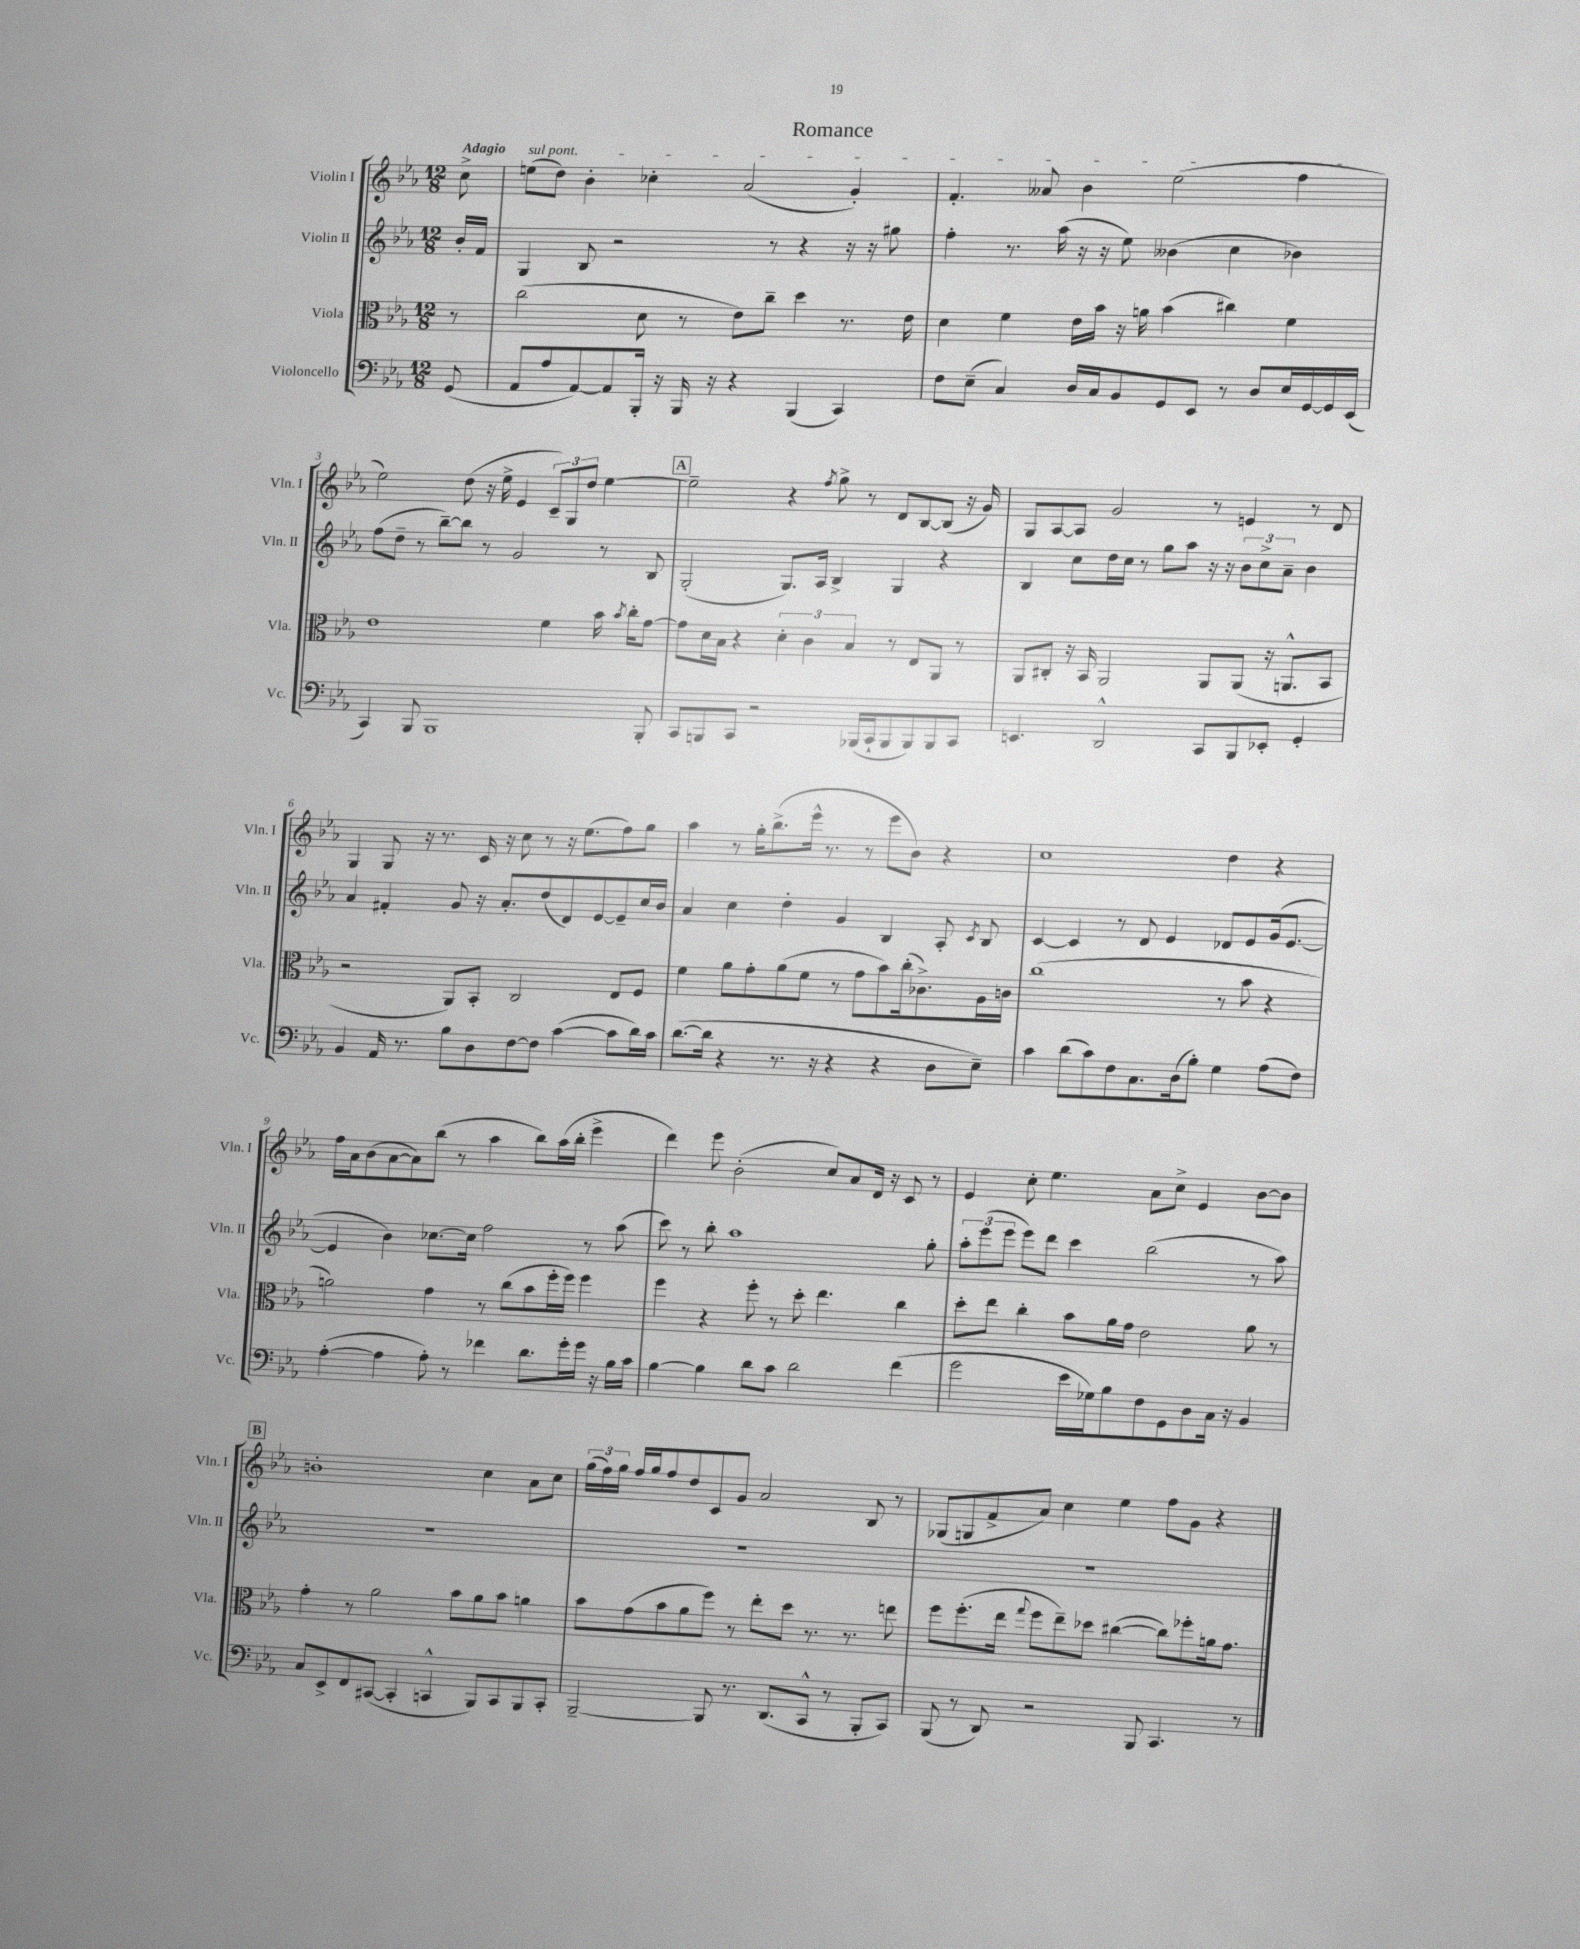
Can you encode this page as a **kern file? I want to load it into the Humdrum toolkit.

**kern	**kern	**kern	**kern
*staff4	*staff3	*staff2	*staff1
*clefF4	*clefC3	*clefG2	*clefG2
*k[b-e-a-]	*k[b-e-a-]	*k[b-e-a-]	*k[b-e-a-]
*M12/8	*M12/8	*M12/8	*M12/8
(8GG	8r	16b-'	8cc^
.	.	16f	.
=	=	=	=
8AA-	(2cc	4G	(8ee
8A-	.	.	8dd)
[8AA-)	.	8B-	4b-'
8AA-]	.	2r	.
16BBB-'	8d	.	4cc-'
16r	.	.	.
16BBB-	8r	.	.
16r	.	.	.
4r	8e-)	.	(2a-
.	8cc~	8r	.
(4BBB-	4dd	4r	.
4CC)	8.r	16r	4g')
.	.	16r	.
.	.	8gg#	.
.	16e-	.	.
=	=	=	=
8F	4d	4ff'	4.f'
(8E-~	.	.	.
4C)	4f	8.r	.
.	.	.	8a--
.	.	(16aa-	.
16D	16e-	16r	4b-
16C	16b-	16r	.
8BB-	16r	8ee-)	.
.	16a	.	.
8GG	(4b-	(4b--	(2ee-
8EE-	.	.	.
8r	4cc#)	4cc	.
8D	.	.	.
16E-	4f	4b-)	4ff
[16GG	.	.	.
16GG]	.	.	.
(16EE-	.	.	.
=	=	=	=
4CC)	1e-	(8ff	2ee-)
.	.	8dd~	.
8BBB-	.	8r	.
1BBB-	.	[8bb-~)	.
.	.	8bb-]	(8dd
.	.	8r	16r
.	.	.	16ee-^
.	.	2g	4e-
.	4f	.	12c~)
.	.	.	12G
.	.	.	12dd
.	16b-	8r	[4ee-
.	8qb-	.	.
.	16cc'	.	.
8BBB-'	[8g	8B-	.
=	=	=	=
8CC	8g]	(2G'	2ee-~]
8BBB	16d	.	.
.	16B-	.	.
8CC	4r	.	.
2r	.	.	.
.	6d'	8.G)	4r
.	6c	.	.
.	.	16A-	.
.	.	.	8qff
.	.	4B-^	8gg^
.	6B-	.	.
(16BBB-	.	.	8r
16CC`	.	.	.
8BBB-	8r	4G	8d
8BBB-)	8E-	.	[8B-
8BBB-	8AA-	4r	(8B-]
8CC	8r	.	16r
.	.	.	16g)
=	=	=	=
4.EE	8AA-	4B-	8G
.	8C#'	.	[8A-
.	16r	8cc	8A-]
.	16BB-	.	.
2DD^^	2AA-	16dd	2g
.	.	16cc	.
.	.	8r	.
.	.	8gg	.
.	.	8aa-	.
8CC	8AA-	16r	8r
.	.	16r	.
8BBB-	(8AA-	12b-	4e
.	.	12cc^	.
8EE-'	16r	.	.
.	.	12a-~	.
.	8.AA^^	.	.
4GG'	.	4b-	8r
.	8BB-	.	8d
=	=	=	=
4BB-	2r	4a-	4G
16AA-	.	4f#'	8G
8.r	.	.	.
.	.	.	16r
.	.	.	8.r
8B-	8AA-)	8g	.
8D	8BB-'	16r	16c
.	.	8.a-'	16r
[8F	2C	.	8cc
8F]	.	(8dd	8r
([4c	.	8d)	16r
.	.	.	(8.ee-
.	.	[8e-	.
8c]	8E-	8e-~]	8ff)
16d)	8F	16cc	8gg
16c	.	16b-	.
=	=	=	=
([8.d	4f	4a-	4aa-
16d]	.	.	.
4r	8a-	4cc	8r
.	8g'	.	16gg'
.	.	.	(8.bb-^
8.r	(8a-	4dd'	.
.	8f	.	16eee-^^
16r	.	.	8.r
4r	8r	4g	.
.	8g	.	8r
4r	8b-)	4B-	8eee-
.	(16cc'	.	8b-)
.	8.c-^)	.	.
8D	.	8A-'	4r
.	.	8qc	.
8E-~)	16A-	8B-	.
.	16c	.	.
=	=	=	=
4c	(1cc	[4c	1cc
(8d	.	4c]	.
8c)	.	.	.
8F	.	8r	.
8.C	.	8d	.
.	.	4e-	.
(16D	.	.	.
8B-')	.	.	.
4G	8r	8d-	4dd
.	8b-	8e-	.
(8A-	4r	(16g	4r
.	.	[8.e-	.
8F)	.	.	.
=	=	=	=
([4A-'	2a)	4e-]	16ff
.	.	.	16a-
.	.	.	(8b-
4A-]	.	4b-)	[8a-
.	.	.	8a-])
8A-')	4g	[8.cc-	(8bb-
8r	.	.	8r
.	.	16cc-]	.
4f-	8r	2ff	4aa-
.	(8cc	.	.
8.d	8b-	.	8bb-)
.	16ff'	.	(16aa-
16g'	16ff)	.	16bb-'
16g	4ff	8r	4eee-^
16r	.	.	.
16B-	.	(8aa-	.
16c	.	.	.
=	=	=	=
[4B-	4ff	8ccc)	4ddd)
.	.	8r	.
4B-]	4r	8bb-'	8eee-
.	.	1aa-	(2b-'
8d	8ff'	.	.
8c	8r	.	.
2d	8dd'	.	.
.	4.ee-	.	8cc)
.	.	.	8a-
.	.	.	16d
.	.	.	16r
(4f	4cc	.	8c
.	.	8gg'	8r
=	=	=	=
2g	8dd'	12aa-'	4e-
.	.	(12eee-	.
.	8ee-	.	.
.	.	12eee-	.
.	4cc'	8eee-)	8cc'
.	.	8ddd	4.ee-
16e-	8b-	4ccc	.
16G-)	.	.	.
8B-	16a-	.	.
.	16g	.	.
8F	2e-	(2bb-	8a-
8GG	.	.	8cc^
8D	.	.	4e-
16C	.	.	.
16r	.	.	.
4BB-	8a-	8r	[8b-
.	8r	8aa-)	8b-]
=	=	=	=
8C	4g'	1.r	1b'
8EE-^	.	.	.
8FF	8r	.	.
([8CC#	2a-	.	.
4CC#']	.	.	.
4CC^^	.	.	.
.	8b-	.	.
8BBB-)	8a-	.	4cc
8CC	8b-	.	.
8BBB-	4a	.	8a-
8CC'	.	.	8cc
=	=	=	=
[2BBB-~	8b-	1.r	(24gg
.	.	.	24ff)
.	.	.	24gg
.	(8g	.	16ff
.	.	.	16gg
.	8b-	.	8ff
.	8a-	.	8dd
8BBB-]	8ff)	.	8c
8.r	8r	.	8g
.	8ee-'	.	2a-
(8.DD	.	.	.
.	8dd	.	.
8CC^^	8.r	.	.
8r	.	.	.
.	8.r	.	.
8BBB-'	.	.	8B-
8CC)	8ee	.	8r
=	=	=	=
(8BBB-	8ff	1.r	(8G-
8r	(8.ff'	.	8G
8DD)	.	.	8f^
.	16ee-	.	.
.	8qqgg	.	.
2r	8ff	.	8a-)
.	8ee-~)	.	4cc
.	8dd-	.	.
.	([4cc#	.	4ee-
8BBB-	.	.	.
4.CC	8cc#])	.	8ff
.	8ff-'	.	8g
.	16a	.	4r
.	8.g	.	.
8r	.	.	.
==	==	==	==
*-	*-	*-	*-
